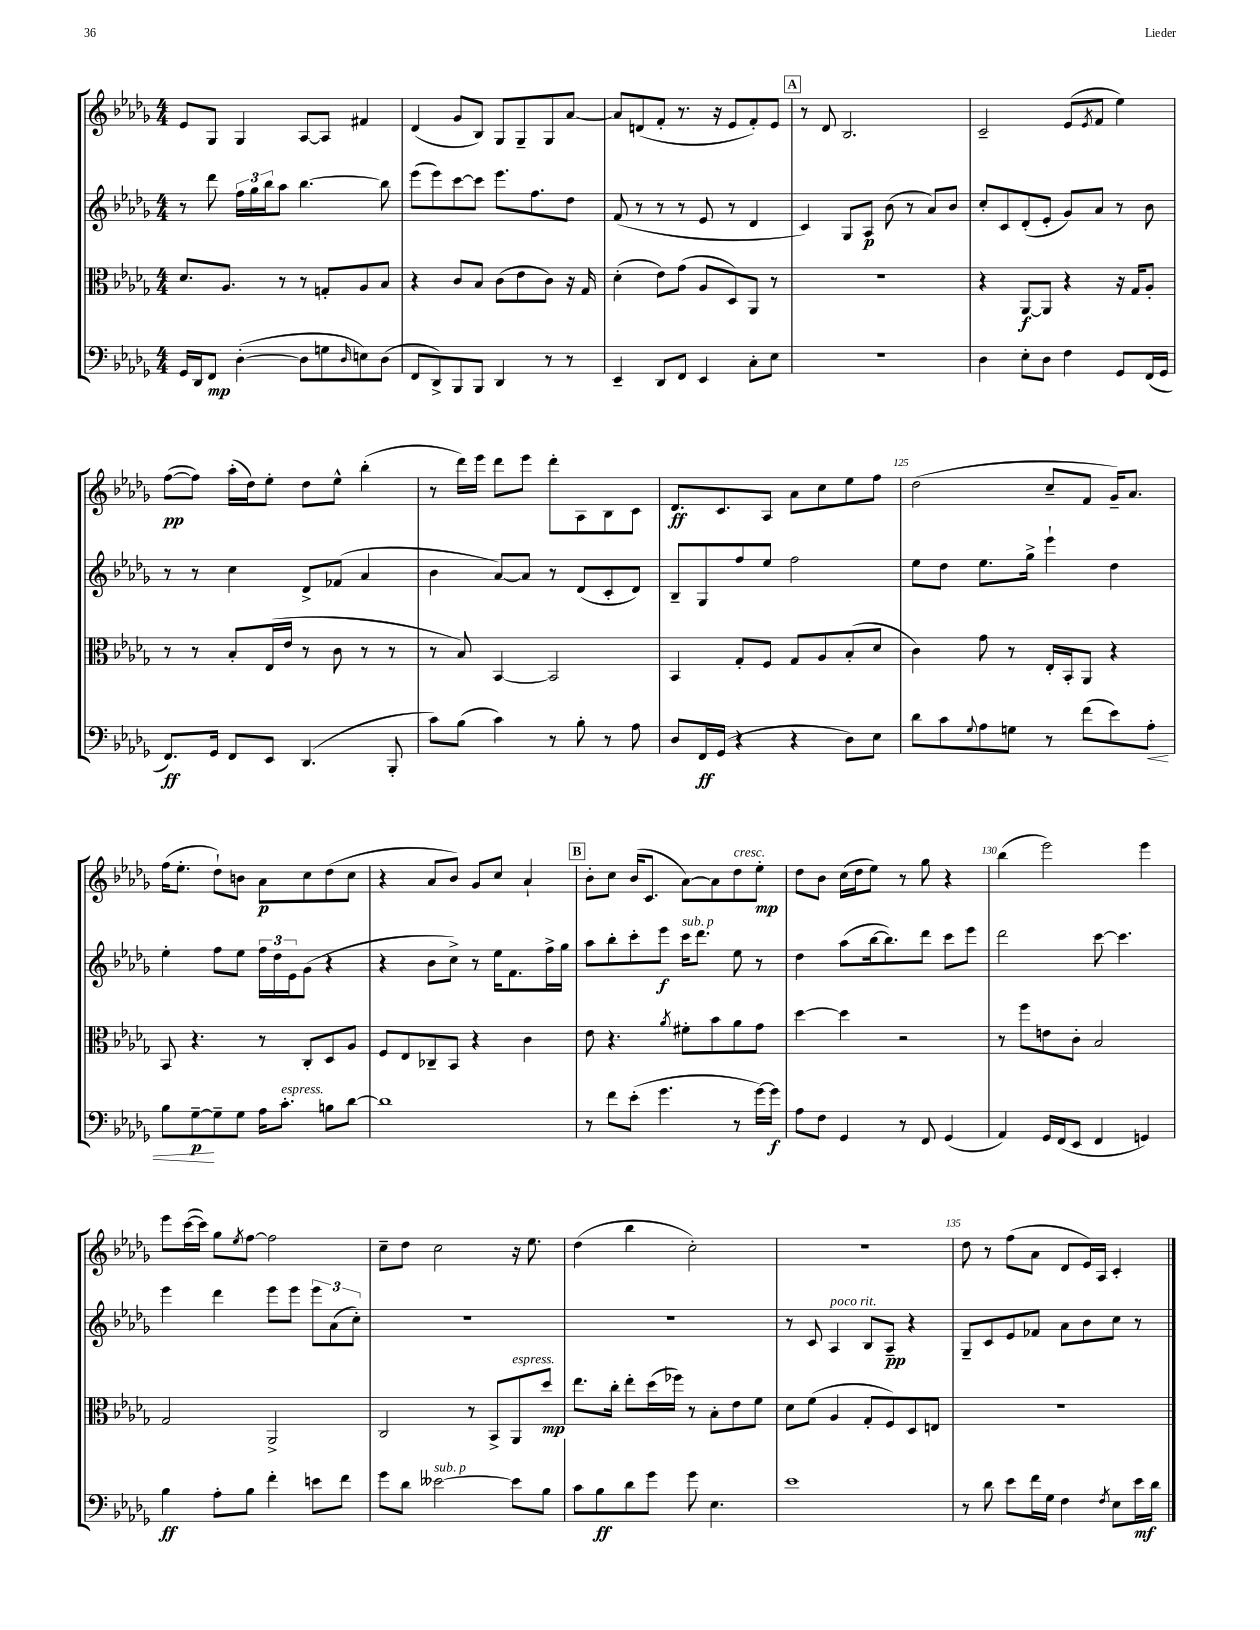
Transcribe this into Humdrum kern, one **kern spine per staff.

**kern	**dynam	**kern	**dynam	**kern	**dynam	**kern	**dynam
*part4	*part4	*part3	*part3	*part2	*part2	*part1	*part1
*staff4	*staff4	*staff3	*staff3	*staff2	*staff2	*staff1	*staff1
*clefF4	*	*clefC3	*	*clefG2	*	*clefG2	*
*k[b-e-a-d-g-]	*	*k[b-e-a-d-g-]	*	*k[b-e-a-d-g-]	*	*k[b-e-a-d-g-]	*
*M4/4	*	*M4/4	*	*M4/4	*	*M4/4	*
=117	=117	=117	=117	=117	=117	=117	=117
16GG-/LL	.	8.d-/L	.	8r	.	8e-/L	.
16DD-/J	.	.	.	.	.	.	.
8FF/J	mp	.	.	8ddd-\	.	8G-/J	.
.	.	8.A-/J	.	.	.	.	.
([4D-'\	.	.	.	24ff\LL	.	4G-/	.
.	.	.	.	24gg-\	.	.	.
.	.	.	.	24bb-\J	.	.	.
.	.	8r	.	8aa-\J	.	.	.
8D-\L]	.	8r	.	[4.bb-\	.	[8A-/L	.
8Gn\	.	8Gn'/L	.	.	.	8A-/J]	.
16qqD-/	.	.	.	.	.	.	.
8En\)	.	8A-/	.	.	.	4f#X/	.
(8D-\J	.	8B-/J	.	8bb-\]	.	.	.
=118	=118	=118	=118	=118	=118	=118	=118
8FF/L	.	4r	.	(8eee-\L	.	(4d-/	.
8DD-^/)	.	.	.	8eee-\)	.	.	.
8BBB-/	.	8c/L	.	[8ccc\	.	8g-/L	.
8BBB-/J	.	8B-/J	.	8ccc\J]	.	8B-/J)	.
4DD-/	.	(8c\L	.	8.eee-\L	.	8G-/L	.
.	.	8e-\	.	.	.	8G-~/	.
.	.	.	.	8.ff\	.	.	.
8r	.	8c\J)	.	.	.	8G-/	.
8r	.	16r	.	8dd-\J	.	[8a-/J	.
.	.	16G-/	.	.	.	.	.
=119	=119	=119	=119	=119	=119	=119	=119
4EE-~/	.	(4d-'\	.	(8f/	.	8a-/L]	.
.	.	.	.	8r	.	(8dn/	.
8DD-/L	.	8e-\L)	.	8r	.	8f'/J	.
8FF/J	.	(8g-\J	.	8r	.	8.r	.
4EE-/	.	8A-/L	.	8e-/	.	.	.
.	.	.	.	.	.	16r	.
.	.	8D-/)	.	8r	.	8e-/L	.
8C'\L	.	8AA-/J	.	4d-/	.	8f'/)	.
8E-\J	.	8r	.	.	.	8e-/J	.
!!LO:REH:place=s1:t=A
=120	=120	=120	=120	=120	=120	=120	=120
1r	.	1r	.	4c/)	.	8r	.
.	.	.	.	.	.	8d-/	.
.	.	.	.	8G-/L	.	2.B-/	.
.	.	.	.	8A-/J	p	.	.
.	.	.	.	(8b-\	.	.	.
.	.	.	.	8r	.	.	.
.	.	.	.	8a-/L)	.	.	.
.	.	.	.	8b-/J	.	.	.
=121	=121	=121	=121	=121	=121	=121	=121
4D-\	.	4r	.	8cc'/L	.	2c~/	.
.	.	.	.	8c/	.	.	.
8E-'\L	.	[8AA-/L	f	(8d-'/	.	.	.
8D-\J	.	8AA-/J]	.	8e-'/J	.	.	.
4F\	.	4r	.	8g-/L)	.	(8e-/L	.
.	.	.	.	.	.	8qe-/	.
.	.	.	.	8a-/J	.	8f/J	.
8GG-/L	.	16r	.	8r	.	4ee-\)	.
.	.	16G-/KL	.	.	.	.	.
(16FF/L	.	8A-'/J	.	8b-\	.	.	.
16GG-/JJ	.	.	.	.	.	.	.
!!LO:LB:g=z
=122	=122	=122	=122	=122	=122	=122	=122
8.FF/L)	ff	8r	.	8r	.	([8ff\L	pp
.	.	8r	.	8r	.	8ff\J])	.
16GG-/Jk	.	.	.	.	.	.	.
8FF/L	.	8B-'/L	.	4cc\	.	(16aa-'\LL	.
.	.	.	.	.	.	16dd-\J)	.
8EE-/J	.	(16E-/L	.	.	.	8ee-'\J	.
.	.	16e-/JJ	.	.	.	.	.
(4.DD-/	.	8r	.	8d-^/L	.	8dd-\L	.
.	.	8c\	.	(8f-X/J	.	8ee-^^\J	.
.	.	8r	.	4a-/	.	(4bb-'\	.
8BBB-'/	.	8r	.	.	.	.	.
=123	=123	=123	=123	=123	=123	=123	=123
8c\L)	.	8r	.	4b-\	.	8r	.
(8B-\J	.	8B-/)	.	.	.	16ddd-\LL)	.
.	.	.	.	.	.	16eee-\JJ	.
4c\)	.	[4BB-/	.	[8a-/L)	.	8ddd-\L	.
.	.	.	.	8a-/J]	.	8eee-\J	.
8r	.	2BB-/]	.	8r	.	8ddd-'\L	.
8B-'\	.	.	.	(8d-/L	.	8A-\	.
8r	.	.	.	8c'/	.	8B-\	.
8A-\	.	.	.	8d-/J)	.	8c\J	.
=124	=124	=124	=124	=124	=124	=124	=124
8D-/L	.	4BB-/	.	8B-~/L	.	8.d-/L	ff
16FF/L	ff	.	.	8G-/	.	.	.
(16GG-/JJ	.	.	.	.	.	8.c/	.
4r	.	8G-'/L	.	8ff/	.	.	.
.	.	8F/J	.	8ee-/J	.	8A-/J	.
4r	.	8G-/L	.	2ff\	.	8a-\L	.
.	.	8A-/	.	.	.	8cc\	.
8D-\L)	.	(8B-'/	.	.	.	8ee-\	.
8E-\J	.	8d-/J	.	.	.	8ff\J	.
=125	=125	=125	=125	=125	=125	=125	=125
8d-\L	.	4c\)	.	8ee-\L	.	(2dd-\	.
8c\	.	.	.	8dd-\J	.	.	.
8qqG-/	.	.	.	.	.	.	.
8A-\	.	8g-\	.	8.ee-\L	.	.	.
8Gn\J	.	8r	.	.	.	.	.
.	.	.	.	16gg-^\Jk	.	.	.
8r	.	16E-'/LL	.	4eee-`\	.	8cc~/L	.
.	.	16BB-'/J	.	.	.	.	.
(8f\L	.	8AA-/J	.	.	.	8f/J	.
8e-\)	.	4r	.	4dd-\	.	16g-~/KL)	.
.	.	.	.	.	.	8.a-/J	.
!	!LO:HP:b	!	!	!	!	!	!
8A-'\J	<	.	.	.	.	.	.
!!LO:LB:g=z
=126	=126	=126	=126	=126	=126	=126	=126
8B-\L	.	8BB-/	.	4ee-'\	.	(16ff\KL	.
.	.	.	.	.	.	8.ee-'\J	.
[8G-~\	p	4.r	.	.	.	.	.
8G-~\]	[	.	.	8ff\L	.	8dd-`\L)	.
8G-\J	.	.	.	8ee-\J	.	8bn\J	.
16A-\KL	.	8r	.	24ff\LL	.	8a-\L	p
.	.	.	.	24dd-\	.	.	.
!LO:TX:a:i:t=espress.	!	!	!	!	!	!	!
8.c'\J	.	.	.	.	.	.	.
.	.	.	.	24e-\J	.	.	.
.	.	8C'/L	.	(8g-\J	.	8cc\	.
8Bn\L	.	8D-/	.	4r	.	(8dd-\	.
[8d-\J	.	8A-/J	.	.	.	8cc\J	.
=127	=127	=127	=127	=127	=127	=127	=127
1d-]	.	8F/L	.	4r	.	4r	.
.	.	8E-/	.	.	.	.	.
.	.	8C-X~/	.	8b-\L	.	8a-/L	.
.	.	8BB-/J	.	8cc^\J)	.	8b-/J)	.
.	.	4r	.	8r	.	8g-/L	.
.	.	.	.	16ee-\KL	.	8cc/J	.
.	.	.	.	8.f\	.	.	.
.	.	4c\	.	.	.	4a-`/	.
.	.	.	.	16ff^\L	.	.	.
.	.	.	.	16gg-\JJ	.	.	.
!!LO:REH:place=s1:t=B
=128	=128	=128	=128	=128	=128	=128	=128
8r	.	8e-\	.	8aa-\L	.	8b-'\L	.
8f\L	.	4.r	.	8bb-'\	.	8cc\J	.
(8e-'\J	.	.	.	8ccc'\	.	(16b-/KL	.
.	.	.	.	.	.	8.c/J	.
4.g-\	.	.	.	8eee-\J	f	.	.
.	.	8qa-/	.	.	.	.	.
!	!	!	!	!LO:TX:a:i:t=sub. p	!	!	!
.	.	8f#X'\L	.	16ccc\KL	.	[8a-\L)	.
.	.	.	.	8.ddd-\J	.	.	.
.	.	8b-\	.	.	.	8a-\]	.
!	!	!	!	!	!	!LO:TX:a:i:t=cresc.	!
8r	.	8a-\	.	8ee-\	.	8dd-\	.
[16g-\LL)	.	8g-\J	.	8r	.	8ee-'\J	mp
16g-\JJ]	f	.	.	.	.	.	.
=129	=129	=129	=129	=129	=129	=129	=129
8A-\L	.	[4dd-\	.	4dd-\	.	8dd-\L	.
8F\J	.	.	.	.	.	8b-\J	.
4GG-/	.	4dd-\]	.	(8aa-\L	.	(16cc\LL	.
.	.	.	.	.	.	16dd-\J	.
.	.	.	.	[16bb-\k	.	8ee-\J)	.
.	.	.	.	8.bb-\])	.	.	.
8r	.	2r	.	.	.	8r	.
8FF/	.	.	.	8ddd-\J	.	8gg-\	.
(4GG-/	.	.	.	8ccc\L	.	4r	.
.	.	.	.	8eee-\J	.	.	.
=130	=130	=130	=130	=130	=130	=130	=130
4AA-/)	.	8r	.	2ddd-\	.	(4bb-\	.
.	.	8ff\L	.	.	.	.	.
16GG-/LL	.	8en\	.	.	.	2eee-\)	.
(16FF/J	.	.	.	.	.	.	.
8EE-/J	.	8c'\J	.	.	.	.	.
4FF/	.	2B-/	.	[8ccc\	.	.	.
.	.	.	.	4.ccc\]	.	.	.
4GGn/)	.	.	.	.	.	4eee-\	.
!!LO:LB:g=z
=131	=131	=131	=131	=131	=131	=131	=131
4B-\	ff	2G-/	.	4eee-\	.	8eee-\L	.
.	.	.	.	.	.	([16ccc\L	.
.	.	.	.	.	.	16ccc\JJ])	.
8A-'\L	.	.	.	4ddd-\	.	8gg-\L	.
.	.	.	.	.	.	8qee-/	.
8B-\J	.	.	.	.	.	[8ff\J	.
4f'\	.	2AA-^/	.	8eee-\L	.	2ff\]	.
.	.	.	.	8eee-\J	.	.	.
8en\L	.	.	.	12eee-\L	.	.	.
.	.	.	.	(12a-\	.	.	.
8f\J	.	.	.	.	.	.	.
.	.	.	.	12cc'\J)	.	.	.
=132	=132	=132	=132	=132	=132	=132	=132
8g-\L	.	2C/	.	1r	.	8cc~\L	.
8d-\J	.	.	.	.	.	8dd-\J	.
!LO:TX:a:i:t=sub. p	!	!	!	!	!	!	!
[2e--X\	.	.	.	.	.	2cc\	.
.	.	8r	.	.	.	.	.
.	.	8BB-^/L	.	.	.	.	.
!	!	!LO:TX:a:i:t=espress.	!	!	!	!	!
8e--\L]	.	8AA-/	.	.	.	16r	.
.	.	.	.	.	.	8.ee-\	.
8B-\J	.	8dd-/J	mp	.	.	.	.
=133	=133	=133	=133	=133	=133	=133	=133
8c\L	.	8.ee-\L	.	1r	.	(4dd-\	.
8B-\	ff	.	.	.	.	.	.
.	.	16cc'\Jk	.	.	.	.	.
8d-\	.	8ee-'\L	.	.	.	4bb-\	.
8g-\J	.	(16dd-\L	.	.	.	.	.
.	.	16ff-X\JJ)	.	.	.	.	.
8g-\	.	8r	.	.	.	2cc'\)	.
4.E-\	.	8B-'\L	.	.	.	.	.
.	.	8e-\	.	.	.	.	.
.	.	8f\J	.	.	.	.	.
=134	=134	=134	=134	=134	=134	=134	=134
1e-	.	8d-\L	.	8r	.	1r	.
.	.	(8f\J	.	8c/	.	.	.
!	!	!	!	!LO:TX:a:i:t=poco rit.	!	!	!
.	.	4A-/	.	4A-/	.	.	.
.	.	8G-'/L	.	8B-/L	.	.	.
.	.	8F/)	.	8A-~/J	pp	.	.
.	.	8D-/	.	4r	.	.	.
.	.	8En/J	.	.	.	.	.
=135	=135	=135	=135	=135	=135	=135	=135
8r	.	1r	.	8G-~/L	.	8dd-\	.
8d-\	.	.	.	8c/	.	8r	.
8e-\L	.	.	.	8e-/	.	(8ff\L	.
16f\L	.	.	.	8f-X/J	.	8a-\J	.
16G-\JJ	.	.	.	.	.	.	.
4F\	.	.	.	8a-\L	.	8d-/L	.
.	.	.	.	8b-\	.	16e-/L)	.
.	.	.	.	.	.	16A-/JJ	.
8qF/	.	.	.	.	.	.	.
8E-\L	.	.	.	8cc\J	.	4c'/	.
16e-\L	mf	.	.	8r	.	.	.
16d-\JJ	.	.	.	.	.	.	.
==	==	==	==	==	==	==	==
*-	*-	*-	*-	*-	*-	*-	*-
